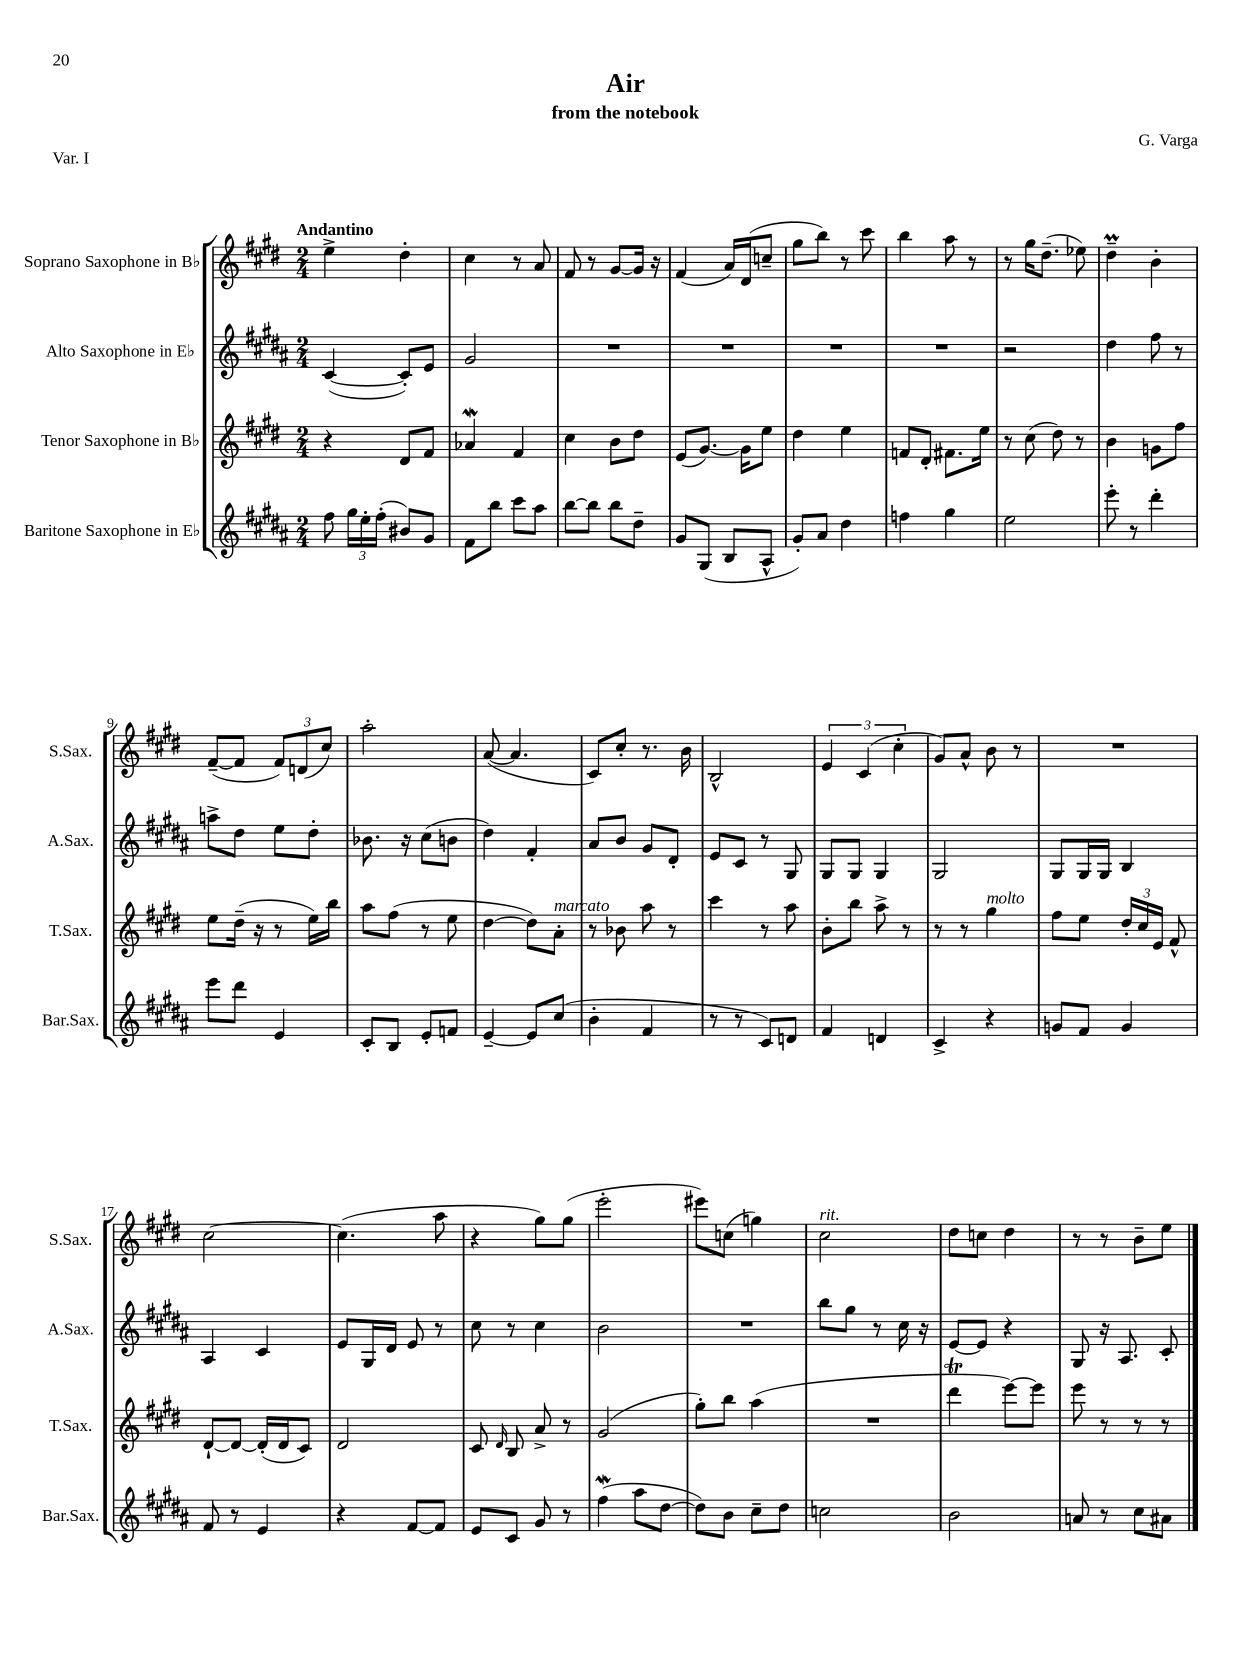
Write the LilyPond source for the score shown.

\header { title = "Air" composer = "G. Varga" subtitle = "from the notebook" piece = "Var. I" }
<<
\new StaffGroup <<
\new Staff = "s0" \with { instrumentName = "Soprano Saxophone in Bb" shortInstrumentName = "S.Sax." } {
    \clef treble \key e \major \numericTimeSignature \time 2/4 \tempo "Andantino"
    \autoBeamOff e''4-> dis''4-. |
    cis''4 r8 a'8 |
    fis'8 r8 gis'8[~ gis'16] r16 |
    fis'4( a'16[) dis'16( c''8]-- |
    gis''8[ b''8]) r8 cis'''8 |
    b''4 a''8 r8 |
    r8 gis''16[ dis''8.]--( ees''8) |
    dis''4--\prall b'4-. |
    fis'8[~--( fis'8] \tuplet 3/2 { fis'8[) d'8( cis''8]) } |
    a''2-. |
    a'8~( a'4. |
    cis'8[) cis''8]-. r8. b'16 |
    b2-^ |
    \tuplet 3/2 { e'4 cis'4( cis''4-. } |
    gis'8[) a'8]-^ b'8 r8 |
    R2 |
    cis''2~ |
    cis''4.( a''8 |
    r4 gis''8[) gis''8]( |
    e'''2-. |
    eis'''8[) c''8]( g''4) |
    cis''2^\markup { \italic "rit." } |
    dis''8[ c''8] dis''4 |
    r8 r8 b'8[-- e''8] \bar "|." |
}
\new Staff = "s1" \with { instrumentName = "Alto Saxophone in Eb" shortInstrumentName = "A.Sax." } {
    \clef treble \key b \major \numericTimeSignature \time 2/4
    \autoBeamOff cis'4~( cis'8[-.) e'8] |
    gis'2 |
    R2 |
    R2 |
    R2 |
    R2 |
    r2 |
    dis''4 fis''8 r8 |
    a''8[-> dis''8] e''8[ dis''8]-. |
    bes'8. r16 cis''8[( b'8] |
    dis''4) fis'4-. |
    ais'8[ b'8] gis'8[ dis'8]-. |
    e'8[ cis'8] r8 gis8 |
    gis8[ gis8] gis4 |
    gis2 |
    gis8[ gis16 gis16] b4 |
    ais4 cis'4 |
    e'8[ gis16 dis'16] e'8 r8 |
    cis''8 r8 cis''4 |
    b'2 |
    R2 |
    b''8[ gis''8] r8 cis''16 r16 |
    e'8[~ e'8] r4 |
    gis8 r16 ais8. cis'8-. \bar "|." |
}
\new Staff = "s2" \with { instrumentName = "Tenor Saxophone in Bb" shortInstrumentName = "T.Sax." } {
    \clef treble \key e \major \numericTimeSignature \time 2/4
    \autoBeamOff r4 dis'8[ fis'8] |
    aes'4\mordent fis'4 |
    cis''4 b'8[ dis''8] |
    e'8[( gis'8.]~) gis'16[ e''8] |
    dis''4 e''4 |
    f'8[ dis'8]-. fis'8.[ e''16] |
    r8 cis''8( dis''8) r8 |
    b'4 g'8[ fis''8] |
    e''8[ dis''16]--( r16 r8 e''16[) b''16] |
    a''8[ fis''8]( r8 e''8 |
    dis''4~ dis''8[) a'8]-.^\markup { \italic "marcato" } |
    r8 bes'8 a''8 r8 |
    cis'''4 r8 a''8 |
    b'8[-. b''8] a''8-> r8 |
    r8 r8 gis''4^\markup { \italic "molto" } |
    fis''8[ e''8] \tuplet 3/2 { dis''16[-. cis''16 e'16] } fis'8-^ |
    dis'8[~-! dis'8]~ dis'16[-.( dis'16 cis'8]) |
    dis'2 |
    cis'8 \grace { dis'16 } b8 a'8-> r8 |
    gis'2( |
    gis''8[-.) b''8] a''4( |
    R2 |
    dis'''4\trill e'''8[~) e'''8] |
    e'''8 r8 r8 r8 \bar "|." |
}
\new Staff = "s3" \with { instrumentName = "Baritone Saxophone in Eb" shortInstrumentName = "Bar.Sax." } {
    \clef treble \key b \major \numericTimeSignature \time 2/4
    \autoBeamOff fis''8 \tuplet 3/2 { gis''16[ e''16-. fis''16]-.( } bis'8[) gis'8] |
    fis'8[ b''8] cis'''8[ ais''8] |
    b''8[~ b''8] b''8[ dis''8]-- |
    gis'8[ gis8]( b8[ ais8]-^ |
    gis'8[-.) ais'8] dis''4 |
    f''4 gis''4 |
    e''2 |
    e'''8-. r8 dis'''4-. |
    e'''8[ dis'''8] e'4 |
    cis'8[-. b8] e'8[-. f'8] |
    e'4~-- e'8[ cis''8]( |
    b'4-. fis'4 |
    r8 r8 cis'8[) d'8] |
    fis'4 d'4 |
    cis'4-> r4 |
    g'8[ fis'8] g'4 |
    fis'8 r8 e'4 |
    r4 fis'8[~ fis'8] |
    e'8[ cis'8] gis'8 r8 |
    fis''4\mordent( ais''8[ dis''8]~ |
    dis''8[) b'8] cis''8[-- dis''8] |
    c''2 |
    b'2 |
    a'8 r8 cis''8[ ais'8] \bar "|." |
}
>>
>>
